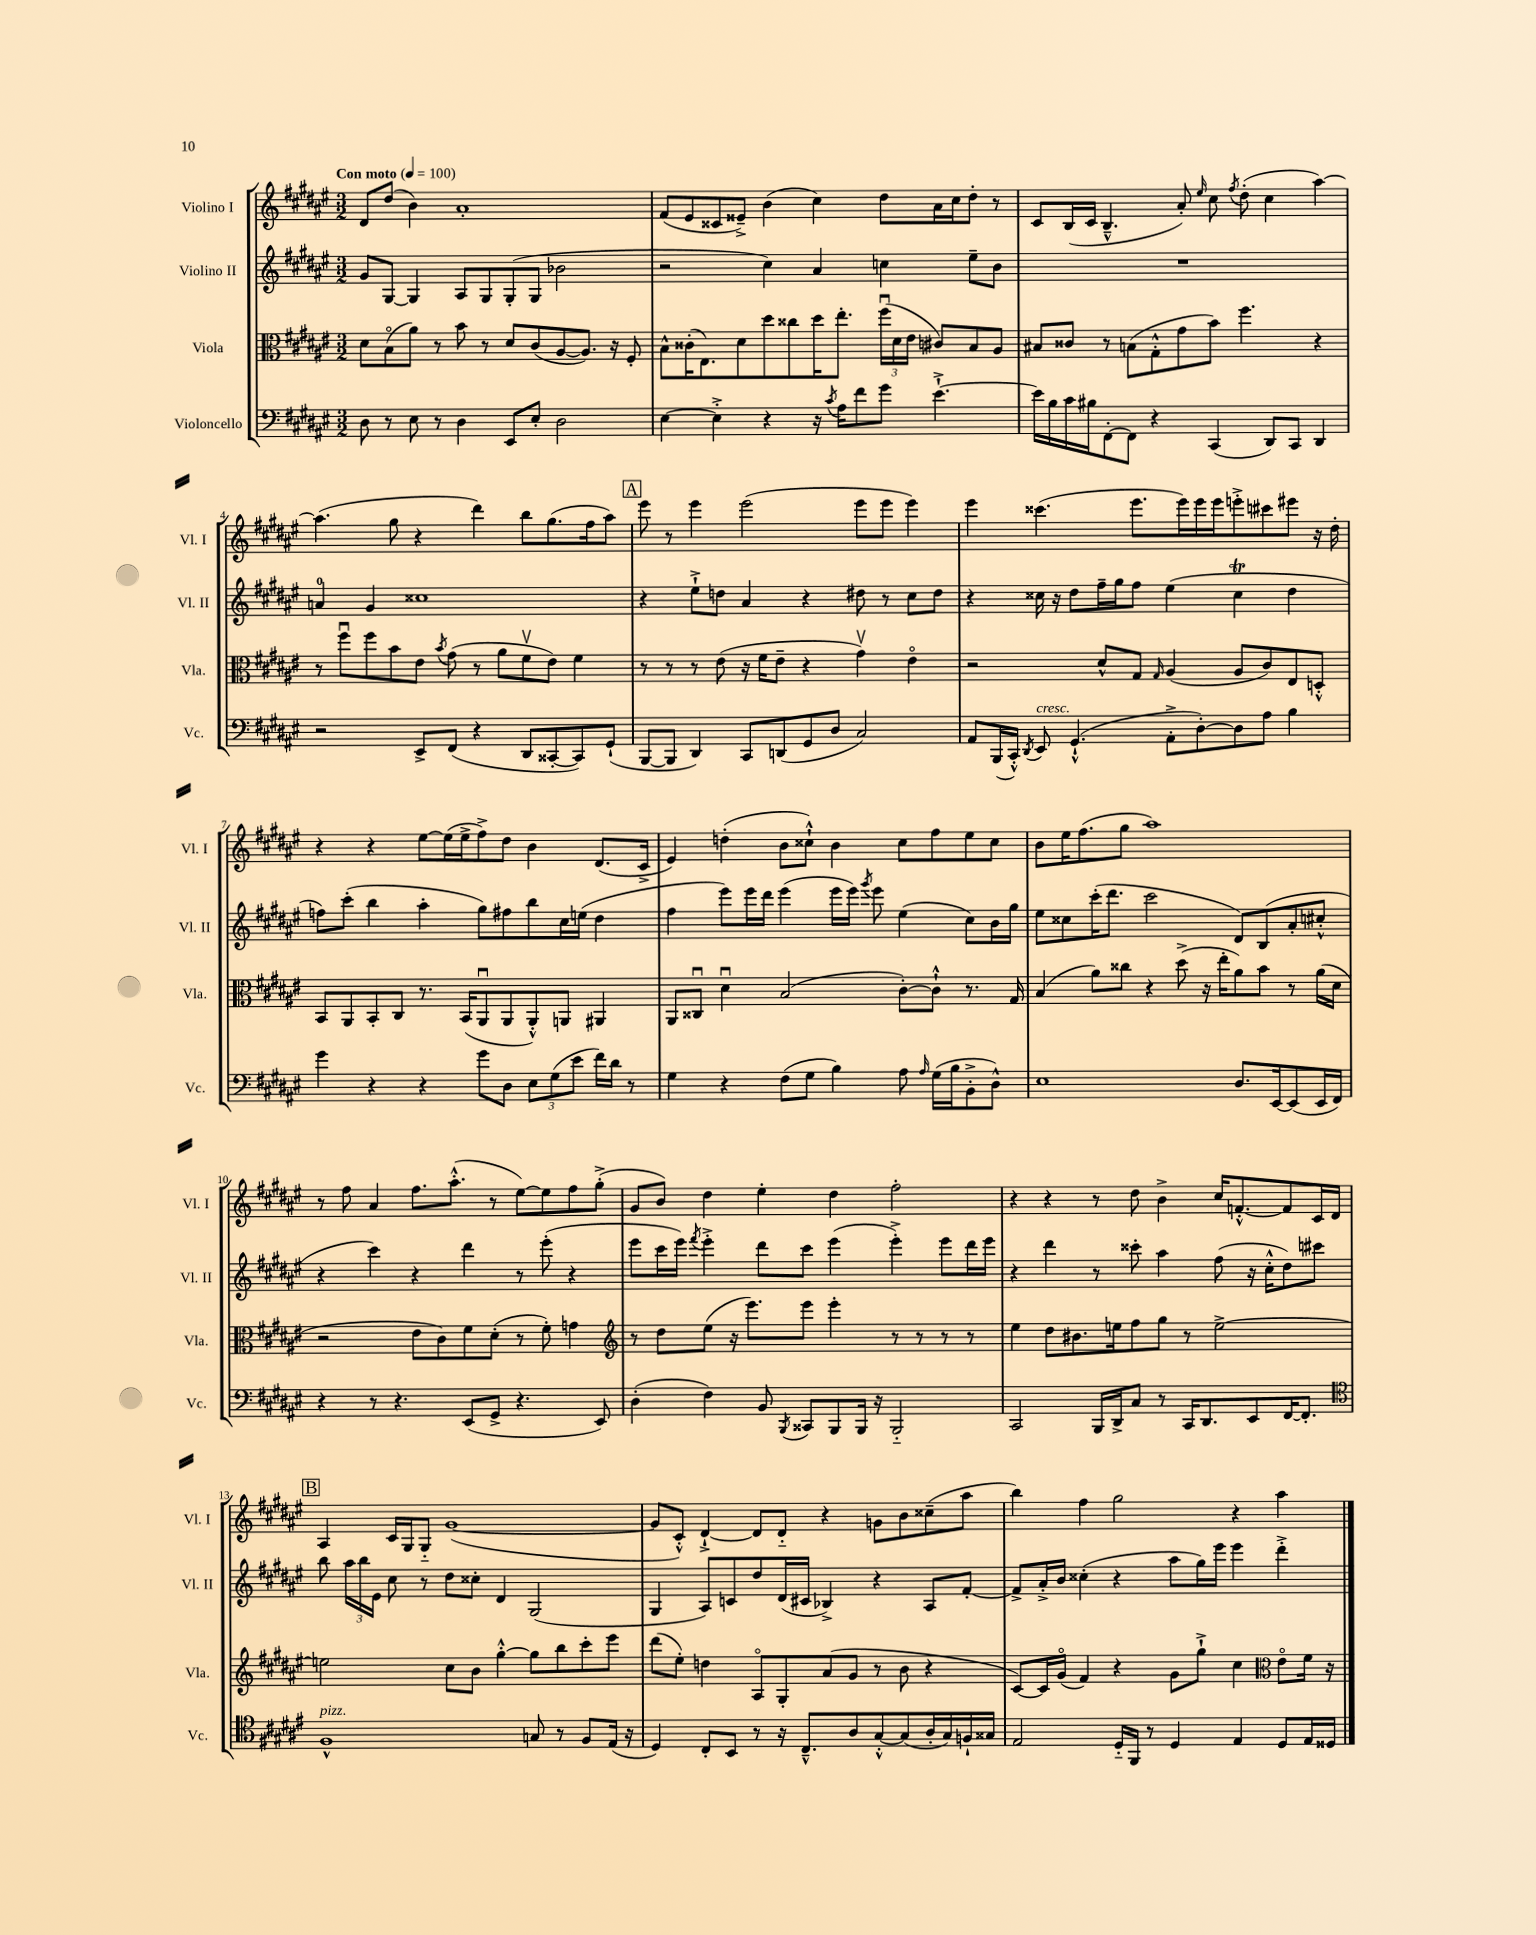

**kern	**kern	**kern	**kern
*staff4	*staff3	*staff2	*staff1
*clefF4	*clefC3	*clefG2	*clefG2
*k[f#c#g#d#a#e#]	*k[f#c#g#d#a#e#]	*k[f#c#g#d#a#e#]	*k[f#c#g#d#a#e#]
*M3/2	*M3/2	*M3/2	*M3/2
*MM100	*MM100	*MM100	*MM100
8D#	8d#	8g#	8d#
8r	(8Bo	[8G#	(8dd#
8E#	8a#)	4G#]	4b)
8r	8r	.	.
4D#	8b	8A#	1a#'
.	8r	8G#	.
8EE#	8d#	(8G#'	.
8E#'	(8c#	8G#	.
2D#	[8A#	2b-	.
.	8.A#])	.	.
.	16r	.	.
.	8F#'	.	.
=	=	=	=
[4E#	8B^^	2r	(8f#
.	(16c##'	.	8e#
.	8.E#)	.	.
4E#'^]	.	.	8c##
.	8d#	.	8e##~^)
4r	8dd#	4cc#)	(4b
.	8cc##	.	.
16r	16dd#	4a#	4cc#)
8qc#	.	.	.
16A#	8.ee#'	.	.
8f#	.	.	.
8g#	(24ff#u	4cc	8dd#
.	24d#	.	.
.	24e#	.	.
[4.e#`^	8c#)	.	16a#
.	.	.	16cc#
.	8B	8ee#~	8dd#'
.	8A#	8b	8r
=	=	=	=
16e#]	8B#	1.r	8c#
16B	.	.	.
16c#	8c##	.	(16B
16B#	.	.	16c#
[8FF#'	8r	.	4.B~^^
8FF#]	(8B	.	.
4r	8G#'^^	.	.
.	8g#	.	8a#')
.	.	.	16qqee#
(4CC#	8b)	.	8cc#
.	.	.	8qff#
.	4.ff#	.	(8dd#'
8DD#)	.	.	4cc#
8CC#	.	.	.
4DD#	4r	.	[4aa#)
=	=	=	=
2r	8r	4a	(4.aa#]
.	8ff#u	.	.
.	8ff#	4g#	.
.	8b	.	8gg#
8EE#^	8e#	1cc##	4r
.	8qb	.	.
(8FF#	(8g#	.	.
4r	8r	.	4ddd#)
.	8a#	.	.
8DD#	8f#v	.	8bb
[8CC##'	8e#)	.	(8.gg#
8CC##])	4f#	.	.
.	.	.	16ff#
(8GG#`	.	.	8aa#)
=	=	=	=
[8BBB	8r	4r	8eee#
8BBB]	8r	.	8r
4DD#)	8r	8ee#`^	4eee#
.	(8e#	8dd	.
8CC#	16r	4a#	(2eee#
.	16f#	.	.
(8DD	8e#~	.	.
8GG#	4r	4r	.
8D#	.	.	.
2C#)	4g#v)	8dd#	8eee#
.	.	8r	8eee#
.	4e#o	8cc#	4eee#)
.	.	8dd#	.
=	=	=	=
8AA#	2r	4r	4eee#
(16BBB	.	.	.
16CC#'^^)	.	.	.
8qDD#	.	.	.
8EE#	.	16cc##	(4.ccc##
.	.	16r	.
(4.GG#`^^	.	8dd#	.
.	8d#^^	16ff#~	.
.	.	16gg#	.
.	8G#	8ff#	8.eee#
.	16qqG#	.	.
8AA#'^	(4A#	(4ee#	.
.	.	.	16eee#)
[8D#')	.	.	16eee#
.	.	.	16eee#
8D#]	8A#	4cc##	8eee'^
8A#	8c#)	.	8ccc#
4B	8E#	4dd#	8eee#
.	8D'^^	.	16r
.	.	.	16dd#'
=	=	=	=
4g#	8BB	8ff)	4r
.	8AA#	(8ccc#'	.
4r	8BB'	4bb	4r
.	8C#	.	.
4r	8.r	4aa#'	[8ee#
.	.	.	(16ee#]
.	(16BB	.	16ee#^
8g#	8AA#u	8gg#)	8ff#^)
8D#	8AA#	8ff#	8dd#
12E#	8AA#'^^)	8bb	4b
(12G#	.	.	.
.	8AA	16cc#	.
12e#	.	.	.
.	.	(16ee	.
16f#)	4AA#	4dd#	(8.d#
16d#	.	.	.
8r	.	.	.
.	.	.	16c#^
=	=	=	=
4G#	8AA#	4ff#	4e#)
.	8C##u	.	.
4r	4d#u	8eee#)	(4dd'
.	.	16eee#	.
.	.	16ddd#	.
(8F#	(2B	(4eee#	8b
8G#	.	.	8cc##`^^)
4B)	.	16eee#	4b
.	.	16eee#)	.
.	.	8qggg#	.
.	.	8eee#	.
8A#	[8c#')	(4ee#	8cc##
16qqA#	.	.	.
(16G#	8c#`^^]	.	8ff#
16B	.	.	.
8BB'^	8.r	8cc#)	8ee#
8D#^^)	.	16b	8cc##
.	16G#	16gg#	.
=	=	=	=
1E#	(4B	8ee#	8b
.	.	8cc##	16ee#
.	.	.	(8.ff#
.	8a#)	(16ccc#'	.
.	.	8.ddd#	.
.	8cc##	.	8gg#
.	4r	2ccc#	1aa#)
.	(8dd#^	.	.
.	16r	.	.
.	16ee#'	.	.
8.D#	8a#)	8d#)	.
.	8b	(8B	.
[16EE#	.	.	.
(8EE#]	8r	8a#'	.
16EE#	(16a#	8cc#'^^	.
16FF#)	16d#	.	.
=	=	=	=
4r	2r	4r	8r
.	.	.	8ff#
8r	.	4ccc#)	4a#
4.r	.	.	.
.	8e#	4r	8.ff#
.	8c#)	.	.
.	.	.	(8.aa#'^^
(8EE#	8f#	4ddd#	.
8GG#^	(8d#'	.	8r
4.r	8r	8r	[8ee#)
.	8f#')	(8eee#'	8ee#]
.	4g	4r	8ff#
8EE#)	.	.	(8gg#'^
=	=	=	=
*	*clefG2	*	*
(4D#'	8r	8eee#	8g#
.	8dd#	16ccc#	8b)
.	.	16eee#)	.
.	.	8qfff#	.
4F#)	(8ee#	4eee#'^	4dd#
.	16r	.	.
.	8.eee#)	.	.
8BB	.	8ddd#	4ee#'
8qBBB	.	.	.
8CC##	8eee#	8ccc#	.
8BBB	4eee#'	(4eee#	4dd#
16BBB	.	.	.
16r	.	.	.
2BBB'~	8r	4eee#'^)	2ff#'
.	8r	.	.
.	8r	8eee#	.
.	8r	16ddd#	.
.	.	16eee#	.
=	=	=	=
2CC#	4ee#	4r	4r
.	8dd#	4ddd#	4r
.	8.b#	.	.
16BBB	.	8r	8r
16DD#^	16ee	.	.
8C#	8ff#	8ccc##'	8dd#
8r	8gg#	4aa#	4b^
16CC#	8r	.	.
8.DD#	.	.	.
.	[2ee^	(8ff#	16cc#
.	.	.	[8.f'^^
8EE#	.	16r	.
.	.	16cc#'^^	.
[16FF#	.	8dd#)	8f]
8.FF#']	.	.	.
.	.	8ccc#	16c#
.	.	.	16d#
=	=	=	=
*clefC4	*	*	*
1F#^^	2ee]	8bb	4A#
.	.	24aa#	.
.	.	24bb	.
.	.	24e#	.
.	.	8cc#	16c#
.	.	.	16G#
.	.	8r	8G#'~
.	8cc#	8dd#	([1g#
.	8b	8cc##'	.
.	[4gg#'^^	4d#	.
8G	8gg#]	(2G#	.
8r	8bb	.	.
8F#	8ccc#'	.	.
(16E#	8eee#	.	.
16r	.	.	.
=	=	=	=
4D#)	(8ddd#	4G#	8g#]
.	8ee#')	.	8c#'^^)
8C#'	4dd	8A#)	[4d#`^
8BB	.	8c	.
8r	8A#o	8dd#	8d#]
16r	8G#'	(16d#	8d#'~
8.C#~^^	.	16c#	.
.	(8a#	4B-^)	4r
8A#	8g#	.	.
[8G#'^^	8r	4r	8g
(8G#]	8b	.	8b
16A#'	4r	8A#	(8cc##~
16G#)	.	.	.
16F`	.	[8f#'	8aa#
16G##	.	.	.
=	=	=	=
2E#	[8c#)	8f#^]	4bb)
.	16c#]	16a#'^	.
.	(16g#o	16b	.
.	4f#)	(4cc##'	4ff#
16D#'~	4r	4r	2gg#
16FF#	.	.	.
8r	.	.	.
4D#	8g#	8aa#	.
.	8gg#`^	16gg#)	.
.	.	16eee#	.
4E#	4cc#	4eee#	4r
*	*clefC3	*	*
8D#	8e#o	4ddd#'^	4aa#
16E#	16f#	.	.
16D##	16r	.	.
==	==	==	==
*-	*-	*-	*-
